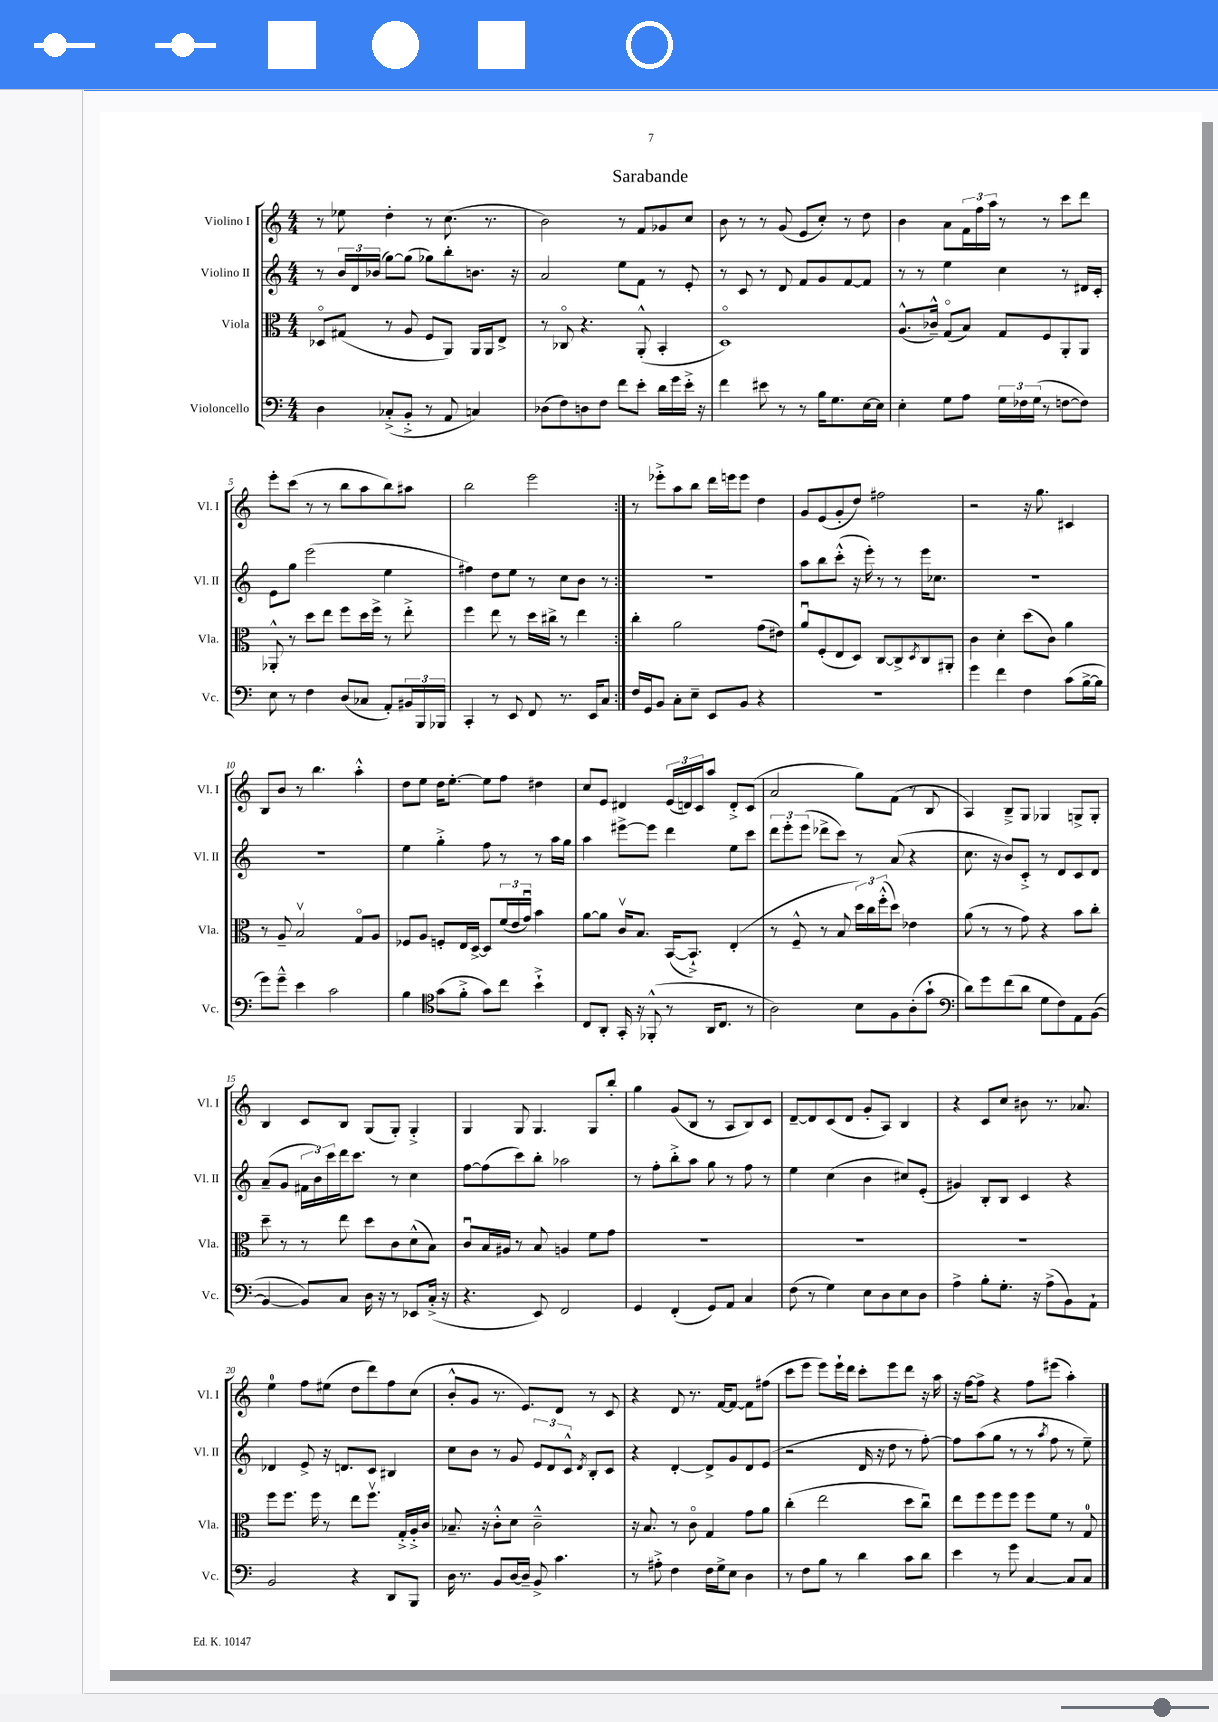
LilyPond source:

\header { title = "Sarabande" }
<<
\new StaffGroup <<
\new Staff = "s0" \with { instrumentName = "Violino I" shortInstrumentName = "Vl. I" } {
    \clef treble \key c \major \numericTimeSignature \time 4/4
    \repeat volta 2 { r8 ees''8 d''4-. r8 c''8.( r8. |
    b'2) r8 f'8 ges'8 c''8 |
    b'8 r8 r8 g'8( e'8 c''8-.) r8 d''8 |
    b'4 a'8 \tuplet 3/2 { f'16 f''16 a''16 } r8 r8 c'''8 d'''8 |
    e'''8-. c'''8( r8 r8 b''8 a''8 b''8) ais''8 |
    b''2 e'''2 | }
    r8 ees'''8-.-> a''8 b''8 d'''16 e'''16 e'''8 d''4 |
    g'8 e'8( g'8-. d''8) fis''2 |
    r2 r16 g''8. cis'4 |
    b8 b'8 r8 b''4. a''4-.-^ |
    d''8 e''8 d''16 e''8.~-. e''8 f''8 dis''4 |
    c''8 e'8 dis'4 \tuplet 3/2 { e'16( d'16) c'16 } a''8 d'8-.-> c'8( |
    a'2 g''8) f'8( r8 b8 |
    a4) b8---> g8 ges4 g8-> g8-. |
    b4 c'8 b8 g8( g8-.) g4-.-> |
    g4 g8 g4. g8 b''8-. |
    g''4 g'8( b8 r8 a8 b8) c'8 |
    d'8~-- d'8 c'8( d'8 g'8-. a8) b4 |
    r4 c'8 c''8 bis'8 r8. aes'8. |
    e''4-0 f''8 eis''8( d''8 d'''8) f''8 c''8( |
    b'8-.-^ g'8 r8. e'8.) d'8 r8 c'8 |
    r4 d'8 r8. f'16~ f'8~ f'8 fis''8( |
    c'''8 e'''8 e'''8) e'''16-! d'''16 c'''8-. e'''8 d'''8 r16 a''16 |
    r16 f''16~ f''8-> r4 f''8 eis'''8( a''4-.) \bar "|." |
}
\new Staff = "s1" \with { instrumentName = "Violino II" shortInstrumentName = "Vl. II" } {
    \clef treble \key c \major \numericTimeSignature \time 4/4
    \repeat volta 2 { r8 \tuplet 3/2 { b'16 d'16 bes'16( } g''8~) g''8( ges''8) b''8-. b'8. r16 |
    a'2 e''8 f'8 r8 e'8-. |
    r8 c'8 r8 d'8 f'8 g'8 f'8~ f'8 |
    r8 r8 e''4 c''4 r8 dis'16 c'16-. |
    e'8 g''8 e'''2( e''4 |
    fis''4) d''8 e''8 r8 c''8 b'8 r8 | }
    R1 |
    a''8 b''8 c'''8-.-^( r16 e'''16-.) r8 r8 e'''16 ces''8. |
    R1 |
    R1 |
    e''4 g''4-.-> f''8 r8 r8 a''16 g''16 |
    a''4 eis'''8~-> eis'''8 d'''4 e''8 c'''8 |
    \tuplet 3/2 { d'''8 e'''8-. e'''8( } des'''8-> c'''8) r8 a'8( r4 |
    c''8. r16 b'8) c'8-.-> r8 d'8 c'8 d'8 |
    a'8--( g'8 \tuplet 3/2 { fis'16 b'16) c'''16 } d'''16 c'''8. r8 c''4 |
    f''8~ f''8( c'''8) b''8-. aes''2 |
    r8 f''8-. b''8-.-> a''8 g''8 r8 f''8 r8 |
    e''4 c''4( b'4 cis''8) e'8-.( |
    gis'4) b8-. b8 c'4 r4 |
    des'4 e'8-> r16 d'8. c'8 bis4 |
    c''8 b'8 r8 g'8 \tuplet 3/2 { e'8 d'8 c'8-^ } \acciaccatura { d'8 } b8-. c'8 |
    r4 d'4~-. d'8-> g'8 d'8 e'8( |
    r2 d'16 r16 d''8 r8 f''8~-.) |
    f''8 a''8( g''8 r8 r8 \acciaccatura { a''8 } f''8 r8 e''8--) \bar "|." |
}
\new Staff = "s2" \with { instrumentName = "Viola" shortInstrumentName = "Vla." } {
    \clef alto \key c \major \numericTimeSignature \time 4/4
    \repeat volta 2 { des8\flageolet gis8( r8 a8 f8 a,8) a,16 a,16 e8-> |
    r8 ces8\flageolet r4. a,8-.-^( b,4-. |
    d1\flageolet) |
    a8.-^( ces'16---^) g8\flageolet( b8) g8 f8 a,8-. a,8 |
    aes,8-.-^ r8 d''8 e''8 f''8 d''16 f''16-> r8 e''8-.-> |
    f''4 e''8 r8 d''16 cis''16-> r8 e''4 | }
    c''4-. a'2 g'8( eis'8) |
    a'8\downbow f8-.( e8 d8) c8~ c8-> \acciaccatura { d8 } c8 ais,8-. |
    c'4 d'4-. d''8( c'8) a'4 |
    r8 a8-- b2\upbow g8\flageolet a8 |
    fes8 a8 f8-. e16 d16~-> d8 \tuplet 3/2 { f'16( e'16 g'16\downbow) } b'4 |
    a'8~ a'8 c'16\upbow b8. b,16~( b,8.-!->) e4-.( |
    r8 f8---^ r8 b8 \tuplet 3/2 { d''16) c''16 f''16-.-^( } d''8) ees'4 |
    a'8( r8 r8 g'8) r4 b'8 c''8-. |
    d''8-- r8 r8 e''8 d''8 c'8 d'8-^( b8) |
    c'8\downbow b16 ais16 r8 b8 a4 f'8 g'8 |
    R1 |
    R1 |
    R1 |
    f''8 f''8. f''16 r8 e''8 f''8.\upbow g16-.-> a16-.-> c'16 |
    bes8.-- r16 c'8-.-^ d'8 c'2---^ |
    r16 b8. r8 c'8\flageolet g4 g'8 a'8 |
    c''4-.( e''2 d''8 c''8\downbow) |
    e''8 f''8 f''8 f''8 f''8 f'8 r8 g8-0 \bar "|." |
}
\new Staff = "s3" \with { instrumentName = "Violoncello" shortInstrumentName = "Vc." } {
    \clef bass \key c \major \numericTimeSignature \time 4/4
    \repeat volta 2 { d4 ces8-.->( b,8-.-> r8 a,8 c4) |
    des8( f8) d8 f8 f'8 e'8-. d'16 g'16 e'16-.-> r16 |
    f'4 eis'8 r8 r8 b16 g8. e16~ e16 |
    e4-. g8 a8 \tuplet 3/2 { g16 fes16 g16( } r8 f8~ f8) |
    e8 r8 f4 d8( ces8 a,8-.) \tuplet 3/2 { bis,16 b,,16 bes,,16 } |
    c,4-. r8 e,8 f,8 r8. e,16 c8 | }
    f16 g,16 b,8 c8-. e8-- e,8 b,8 r4 |
    R1 |
    g'4 f'4 f4 c'8( b16~-> b16 |
    g'8) g'8---^ e'4 c'2 |
    b4 \clef tenor g'8( f'8-.-> g'8) c''8 b'4-!-> |
    c8 a,8-. g,16-. r16 fes,8-.-^( r8 a,16 c8. r8 |
    a2) b8 f8 a8-.( g'8-! |
    \clef bass d'8) g'8 f'8( d'8 g8 f8) a,8 b,8~( |
    b,4~ b,8) c8 d16 r16 r8 ees,8 c16-.->( r16 |
    r4. e,8) f,2 |
    g,4 f,4-.( g,8) a,8 c4 |
    f8( r8 g4) e8 d8 e8 d8 |
    a4-> b8-. g8.-. r16 a8->( b,8) a,8-! |
    b,2 r4 d,8 b,,8 |
    d16 r8. b,8 d16~ d16-- b,8-> c'4. |
    r8 ais8-.-> f4 f16 g16-> e8 d4 |
    r8 f8 b8 r8 d'4 c'8 d'8 |
    e'4 r8 g'8 c4~ c8 c8 \bar "|." |
}
>>
>>
